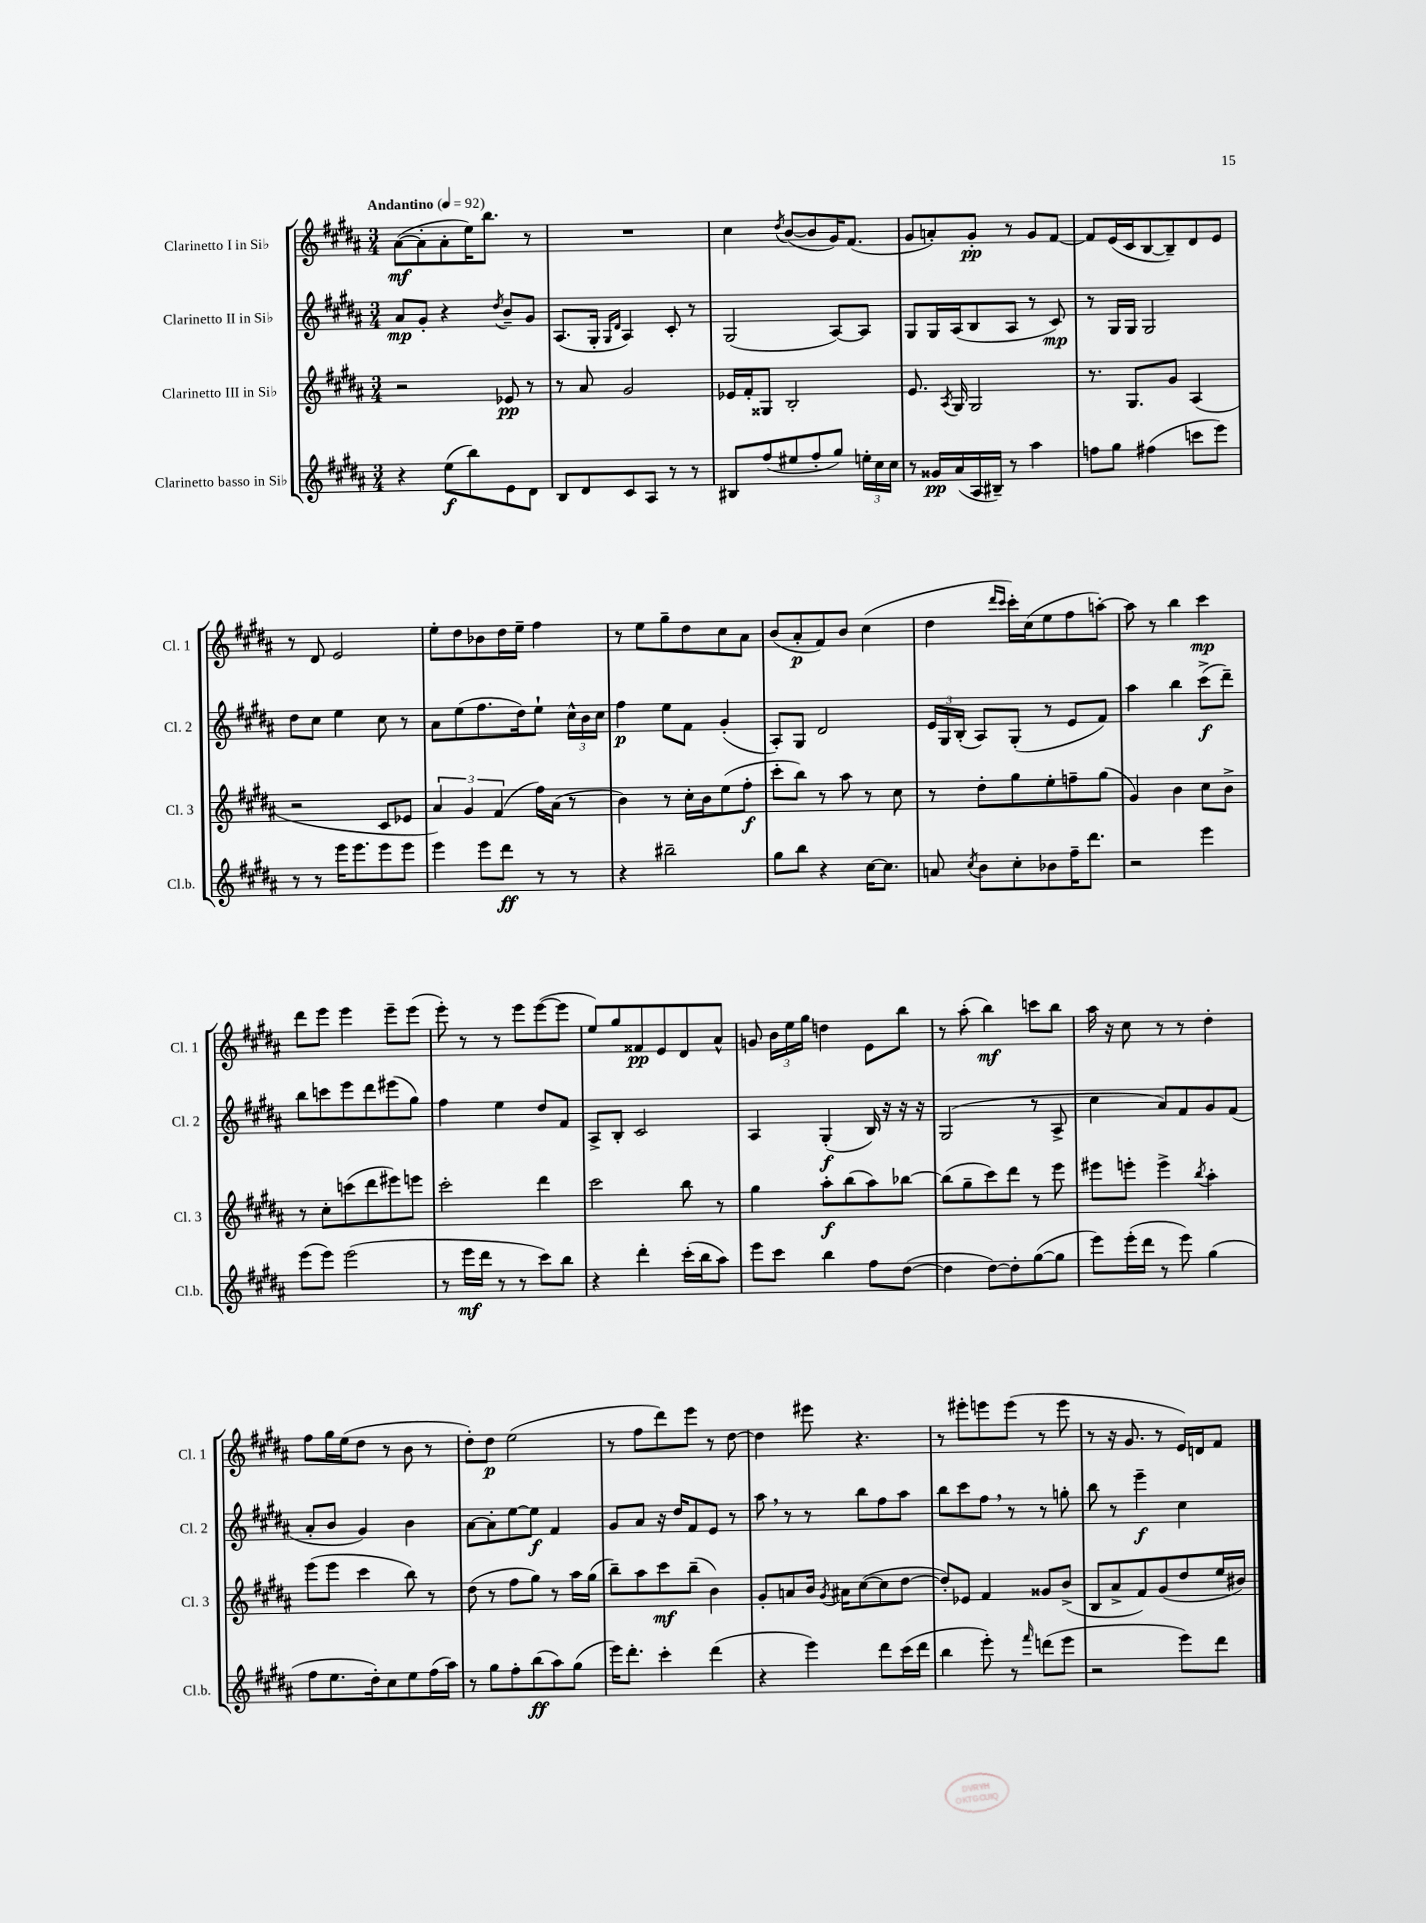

**kern	**kern	**kern	**kern
*staff4	*staff3	*staff2	*staff1
*clefG2	*clefG2	*clefG2	*clefG2
*k[f#c#g#d#a#]	*k[f#c#g#d#a#]	*k[f#c#g#d#a#]	*k[f#c#g#d#a#]
*M3/4	*M3/4	*M3/4	*M3/4
*MM92	*MM92	*MM92	*MM92
4r	2r	8a#	([8a#
.	.	8g#'	8a#']
(8ee	.	4r	8a#'
8bb)	.	.	16ee)
.	.	.	8.bb
.	.	8qdd#	.
8e	8e-	8b~	.
8d#	8r	8g#	8r
=	=	=	=
8B	8r	(8.A#	2.r
8d#	8a#	.	.
.	.	16G#'	.
.	.	16qqG#	.
.	.	16qqd#	.
8c#	2g#	4A#)	.
8A#	.	.	.
8r	.	8c#'	.
8r	.	8r	.
=	=	=	=
8B#	16e-	(2G#	4cc#
.	16f#'	.	.
(8ff#	8G##	.	.
.	.	.	8qdd#
8ee#	2B'	.	([8b
8ff#'	.	.	8b]
8gg#)	.	[8A#)	16g#)
.	.	.	(8.f#
24ee'	.	8A#]	.
24cc#	.	.	.
24cc#	.	.	.
=	=	=	=
8r	8.e	8G#	8g#
16g##	.	16G#	8a')
.	8qA#	.	.
(16a#	16G#	(16A#	.
16A#	2G#	8B	8g#'
16B#~)	.	.	.
8r	.	8A#	8r
4aa#	.	8r	8g#
.	.	8c#)	[8f#
=	=	=	=
8ff	8.r	8r	8f#]
8gg#	.	16G#	(16e
.	8.G#	16G#	16c#
(4ff#	.	2G#	[8B
.	8g#	.	8B~])
8ccc	(4A#	.	8d#
8eee)	.	.	8e
=	=	=	=
8r	2r	8dd#	8r
8r	.	8cc#	8d#
16eee	.	4ee	2e
8.eee	.	.	.
8eee	8c#	8cc#	.
8eee	8e-	8r	.
=	=	=	=
4eee	6a#)	8a#	8ee'
.	.	(8ee	8dd#
.	6g#	.	.
8eee	.	8.ff#	8b-
.	(6f#	.	.
8ddd#	.	.	16dd#
.	.	16dd#)	16ee~
8r	16ff#)	8ee`	4ff#
.	(16a#	.	.
8r	8r	24cc#^^	.
.	.	24b	.
.	.	24cc#	.
=	=	=	=
4r	4b)	4ff#	8r
.	.	.	8ee
2bb#~	8r	8ee	8gg#~
.	16cc#'	8f#	8dd#
.	16b	.	.
.	(8ee	(4g#'	8cc#
.	8ff#'	.	8a#
=	=	=	=
8gg#	8ccc#'	8A#')	(8b
8bb	8bb)	8G#	8a#'
4r	8r	2d#	8f#)
.	8aa#	.	8b
[16cc#	8r	.	(4cc#
8.cc#]	.	.	.
.	8cc#	.	.
=	=	=	=
8a	8r	24e	4dd#
.	.	24G#	.
.	.	(24B'	.
8qcc#	.	.	.
8b	8dd#'	8A#)	.
.	.	.	16qqddd#
.	.	.	16qqccc#
8cc#'	8gg#	(8G#'	16ccc#')
.	.	.	(16cc#
8b-	8ee'	8r	8ee
16ff#~	8ff~	8e	8ff#
8.ddd#	.	.	.
.	(8gg#	8f#)	[8aa')
=	=	=	=
2r	4g#)	4aa#	8aa]
.	.	.	8r
.	4b	4bb	4bb
4eee	8cc#	(8ccc#^	4ccc#
.	8b^	8ddd#~)	.
=	=	=	=
(8eee	8r	8bb	8ddd#
8eee)	8cc#'	8ccc	8eee
(2eee	(8ccc	8eee	4eee
.	8ddd#	8ddd#	.
.	8eee#)	(8eee#	8eee~
.	8eee	8gg#)	(8eee
=	=	=	=
8r	2ccc#'	4ff#	8eee')
16eee	.	.	8r
16ddd#	.	.	.
8r	.	4ee	8r
8r	.	.	8eee
8ccc#)	4ddd#	8dd#	([8eee
8bb	.	8f#	8eee]
=	=	=	=
4r	2ccc#	8A#^	8ee)
.	.	8B'	8gg#
4ddd#'	.	2c#	8f##
.	.	.	8e
(16ccc#'	8bb	.	8d#
16bb	.	.	.
8aa#)	8r	.	8a#^^
=	=	=	=
8eee	4gg#	4A#	8g
8ccc#	.	.	24b
.	.	.	24ee
.	.	.	24gg#
4bb	8aa#'	(4G#'	4dd
.	(8bb	.	.
8ff#	8aa#)	16B)	8e
.	.	16r	.
([8dd#	[8bb-	16r	8bb
.	.	16r	.
=	=	=	=
4dd#]	(8bb-]	(2G#	8r
.	8gg#~	.	(8aa#'
[8dd#)	8ccc#)	.	4bb)
8dd#']	8ddd#	.	.
([8gg#	8r	8r	8ccc
8gg#]	8eee	8A#^	8bb
=	=	=	=
8eee)	8eee#	4cc#	16aa#
.	.	.	16r
(16eee'	8eee'	.	8cc#
16ddd#	.	.	.
8r	4eee^	8a#)	8r
8eee)	.	8f#	8r
.	8qbb	.	.
(4gg#	4aa#'	8g#	4dd#'
.	.	(8f#	.
=	=	=	=
8ff#	(8eee	8a#'	8ff#
8.ee	8eee	8b	16gg#
.	.	.	(16ee
.	4ccc#	4g#)	8dd#
16dd#')	.	.	.
8cc#	.	.	8r
8ee	8bb)	4b	8b
(16ff#	8r	.	8r
16aa#)	.	.	.
=	=	=	=
8r	(8dd#	[8a#	8dd#')
8gg#	8r	8a#']	8dd#
8ff#'	8ff#	[8ee	(2ee
(8bb	8gg#)	8ee]	.
8aa#)	8r	4f#	.
(8gg#	16aa#	.	.
.	(16gg#	.	.
=	=	=	=
16eee)	8bb~)	8g#	8r
8.ddd#'	.	.	.
.	8aa#	8a#	8ff#
4ccc#'	8ccc#	16r	8ddd#)
.	.	16dd#	.
.	(8bb~	8f#	8eee
(4ddd#	4b)	8e	8r
.	.	8r	[8dd#
=	=	=	=
4r	8g#'	8aa#	4dd#]
.	8a	8r	.
4eee)	16b	8r	8eee#
.	8qg#	.	.
.	16a#	.	.
.	([8cc#	8bb	4.r
8ddd#	8cc#]	8ff#	.
(16ccc#	[8dd#	8aa#	.
16ddd#	.	.	.
=	=	=	=
4bb	8dd#'])	8bb	8r
.	8e-	8ccc#	8eee#'
8eee')	4f#	8ff#	8eee
8r	.	8r	(8eee
16qqfff#	.	.	.
(8ddd	8g##	8r	8r
8eee	(8b^	8gg'	8eee
=	=	=	=
2r	8B	8bb	8r
.	8a#^	8r	16r
.	.	.	8.g#
.	8f#)	4eee~	.
.	(8g#	.	8r
8eee)	8dd#	4cc#	16e)
.	.	.	16d
8ddd#	16ee	.	8f#
.	16b#)	.	.
==	==	==	==
*-	*-	*-	*-
